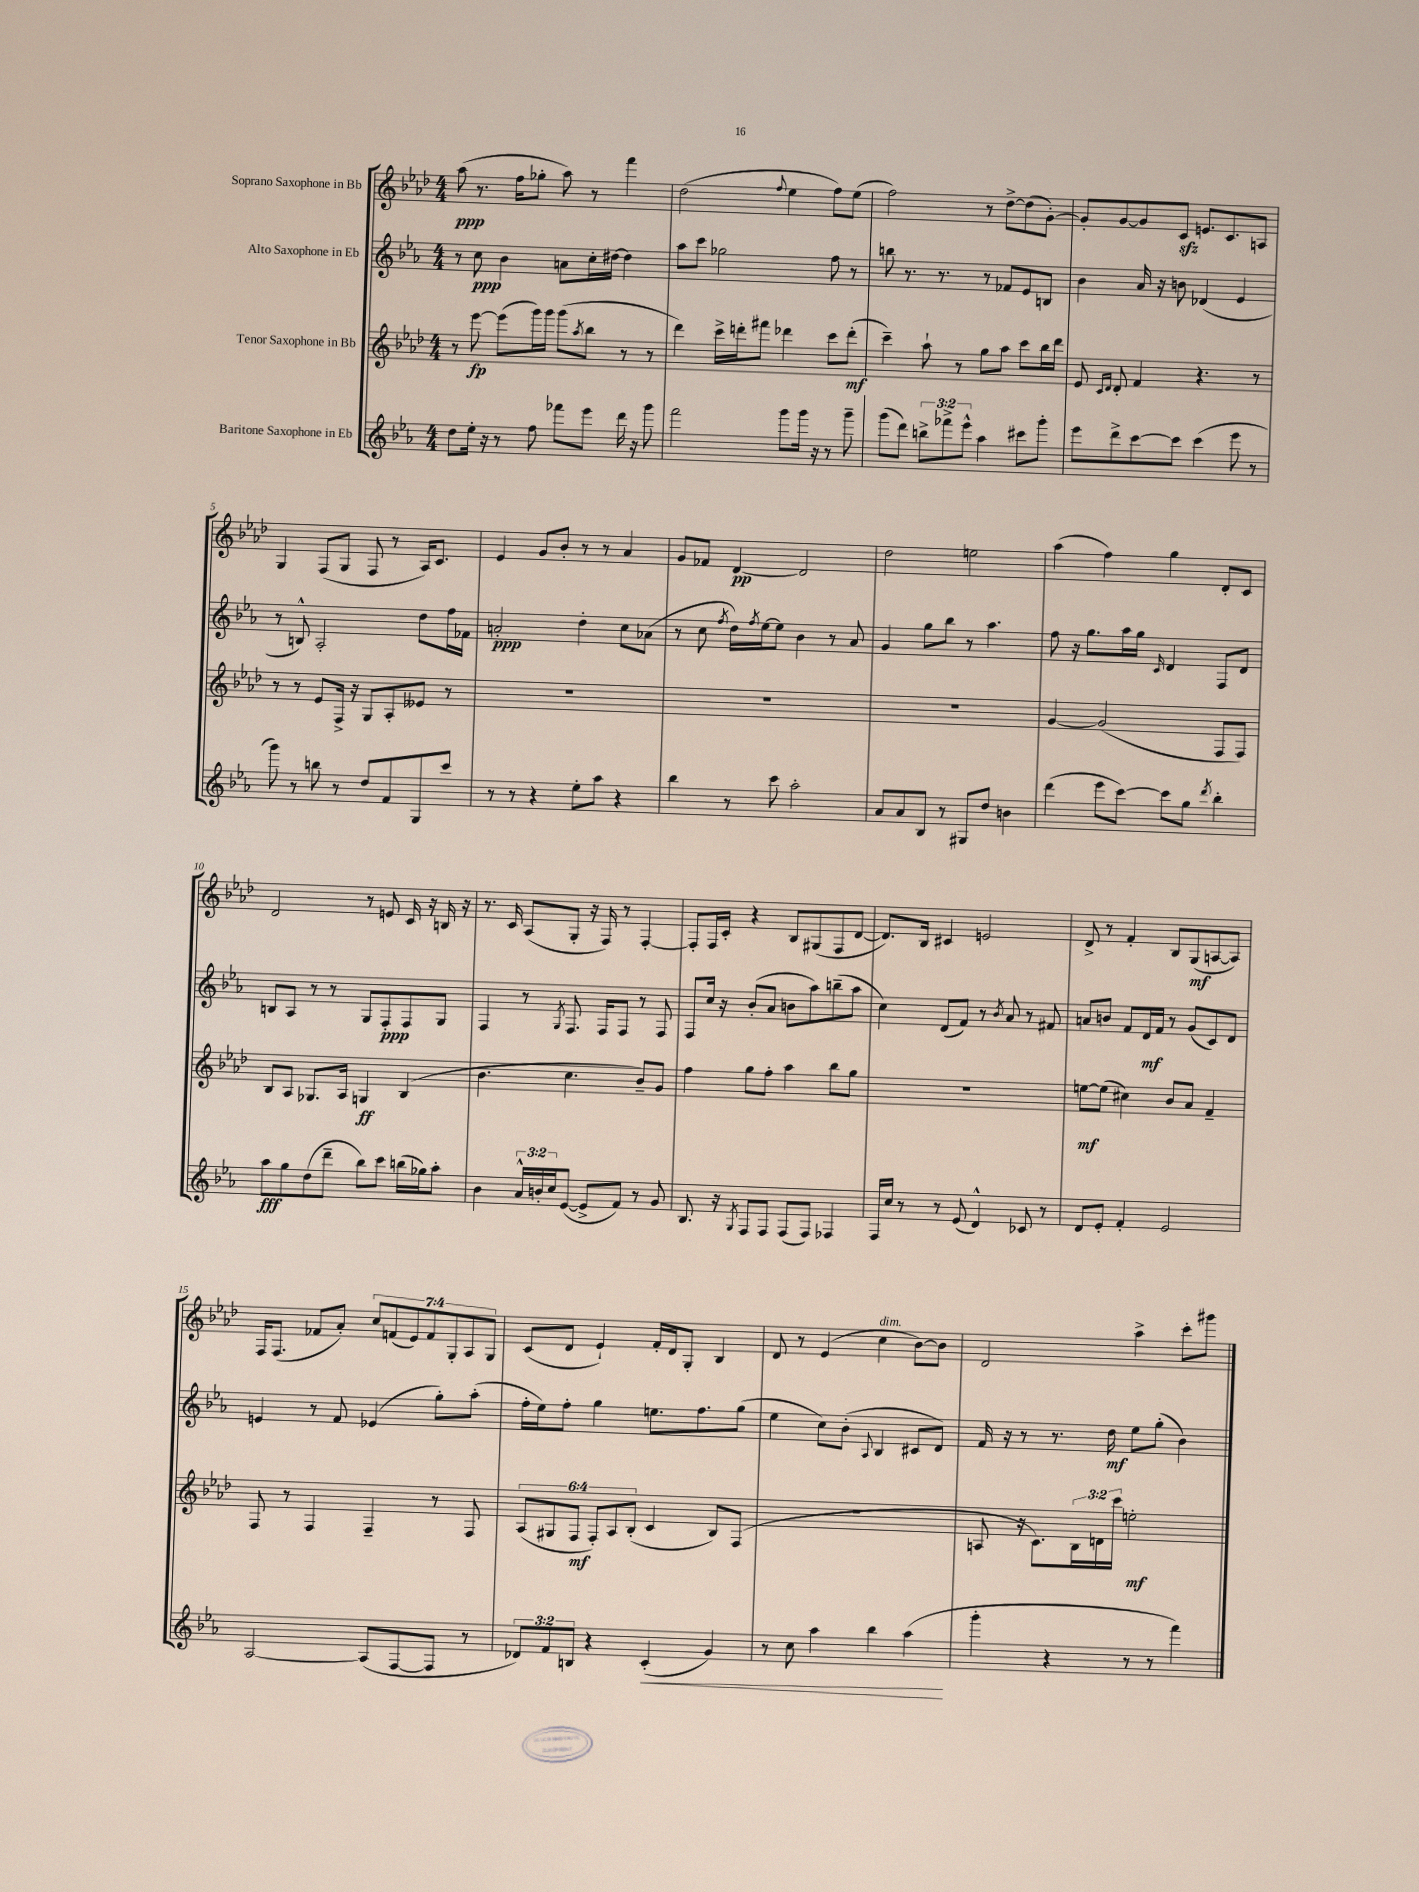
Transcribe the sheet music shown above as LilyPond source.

<<
\new StaffGroup <<
\new Staff = "s0" \with { instrumentName = "Soprano Saxophone in Bb" } {
    \clef treble \key aes \major \numericTimeSignature \time 4/4 \override Staff.TupletNumber.text = #tuplet-number::calc-fraction-text
    aes''8\ppp( r8. f''16 ges''8-. aes''8) r8 f'''4 |
    des''2( \appoggiatura { f''8 } ees''4 f''8) ees''8( |
    f''2) r8 des''8~-> des''8( g'8~-.) |
    g'8-. g'8~ g'8 c'8\sfz e'8. c'8. a8 |
    g4 f8( g8 f8 r8 aes16) c'8. |
    ees'4 g'8 bes'8-. r8 r8 aes'4 |
    g'8 fes'8 des'4~\pp des'2 |
    des''2 e''2 |
    aes''4( f''4) g''4 des'8-. c'8 |
    des'2 r8 e'8 c'16 r16 b16 r16 |
    r8. c'16 aes8( g8-. r16 f16) r8 f4~-. |
    f8-. f16 c'16-. r4 bes8 gis8( f8 des'8~ |
    des'8.) bes16 cis'4 e'2 |
    des'8-> r8 f'4-. bes8 g8\mf( a8~ a8) |
    f16 f8.( fes'8 aes'8-.) \tuplet 7/4 { c''8 f'8( ees'8) f'8 g8-. aes8 g8 } |
    c'8( des'8 ees'4-!) f'16-. des'16 g8-. bes4 |
    des'8 r8 ees'4( c''4^\markup { \italic "dim." } bes'8~) bes'8 |
    des'2 aes''4-> c'''8-. gis'''8 \bar "|." |
}
\new Staff = "s1" \with { instrumentName = "Alto Saxophone in Eb" } {
    \clef treble \key ees \major \numericTimeSignature \time 4/4
    r8 c''8\ppp bes'4 a'8 c''16-. dis''16~ dis''4 |
    aes''8 c'''8 ges''2 f''8 r8 |
    b''8 r8. r8. r8 fes'8 ees'8 b8 |
    bes'4 aes'16 r16 b'8 des'4( ees'4 |
    r8 b8-^) aes2-. d''8 f''16 fes'16 |
    a'2-.\ppp d''4-. c''8 aes'8( |
    r8 c''8 \acciaccatura { f''8 } d''16) \acciaccatura { f''8 } ees''16~ ees''8 bes'4 r8 aes'8 |
    g'4 g''8 bes''8 r8 aes''4. |
    f''8 r16 g''8. aes''16 g''16 \grace { c'16 } d'4 f8 d'8 |
    b8 aes8 r8 r8 g8 f8-.\ppp f8 g8 |
    f4 r8 \acciaccatura { g8 } f8. f16 f8 r8 f8 |
    f8 c''16 r16 bes'8-.( aes'8 b'8 aes''8) b''8--( aes''8 |
    c''4) d'8( f'8) r8 \acciaccatura { bes'8 } aes'8 r8 fis'8 |
    a'8 b'8 f'8 d'16\mf f'16 r8 g'8( c'8) d'8 |
    e'4 r8 f'8 ees'4( g''8-.) aes''8-.( |
    f''16-. ees''16) f''8-. g''4 e''8. f''8. g''8( |
    ees''4 c''8) bes'8-.( \appoggiatura { aes8 } bes4 cis'8 d'8) |
    f'16 r16 r8 r8. d''16\mf ees''8 g''8-.( bes'4) \bar "|." |
}
\new Staff = "s2" \with { instrumentName = "Tenor Saxophone in Bb" } {
    \clef treble \key aes \major \numericTimeSignature \time 4/4 \override Staff.TupletNumber.text = #tuplet-number::calc-fraction-text
    r8 ees'''8~\fp ees'''8( g'''16) g'''16 g'''8( \acciaccatura { aes''8 } bes''8 r8 r8 |
    des'''4) c'''16-> d'''16-. fis'''8 des'''4 c'''8 des'''8-.\mf( |
    c'''4--) aes''8-! r8 g''8 aes''8 c'''8 bes''16 des'''16 |
    ees'8 \grace { c'16 des'16 } des'8-. f'4 r4. r8 |
    r8 r8 ees'8 f16-> r16 g8 aes8-. eeses'8 r8 |
    R1 |
    R1 |
    R1 |
    g'4~ g'2( f8 f8) |
    bes8 aes8 ges8. aes16 g4\ff bes4( |
    bes'4. c''4. bes'8--) g'8 |
    f''4 g''8 f''8-. aes''4 bes''8 g''8 |
    R1 |
    e''8~\mf e''8( cis''4) bes'8 aes'8 f'4-- |
    f8 r8 f4 f4-- r8 f8 |
    \tuplet 6/4 { aes8( gis8 f8\mf f8-.) aes8 bes8-.( } c'4 bes8) f8( |
    R1 |
    a8 r16 c'8.) \tuplet 3/2 { bes16 d'16 c'''16 } e''2-.\mf \bar "|." |
}
\new Staff = "s3" \with { instrumentName = "Baritone Saxophone in Eb" } {
    \clef treble \key ees \major \numericTimeSignature \time 4/4 \override Staff.TupletNumber.text = #tuplet-number::calc-fraction-text
    d''8 ees''16-. r16 r8 f''8 fes'''8 ees'''8 d'''16 r16 g'''8 |
    f'''2 g'''8 g'''16 r16 r8 g'''8-- |
    g'''8( d'''8) \tuplet 3/2 { b''8-> fes'''8-> ees'''8-^ } aes''4 cis'''8 g'''8-. |
    ees'''8 d'''8-> c'''8~ c'''8 c'''4( ees'''8 r8 |
    g'''8) r8 b''8 r8 d''8 f'8 g8 c'''8 |
    r8 r8 r4 ees''8-. aes''8 r4 |
    bes''4 r8 c'''8 aes''2-. |
    aes'8 aes'8 bes8 r8 gis8 d''8 b'4 |
    d'''4( ees'''8 c'''8~) c'''8 g''8 \acciaccatura { d'''8 } bes''4-. |
    aes''8\fff g''8 d''8( d'''8-- bes''8) c'''8 b''16( ges''16) aes''8-. |
    bes'4 \tuplet 3/2 { aes'16-^ b'16-. c''16 } ees'8~( ees'8-> f'8) r8 g'8 |
    bes8. r16 \acciaccatura { g8 } f8 f8 f8( f8) fes4 |
    f16 c''16 r8 r8 ees'8( d'4-^) ces'8 r8 |
    d'8 ees'8-. f'4-. ees'2 |
    aes2~ aes8( f8~ f8 r8 |
    \tuplet 3/2 { des'8) f'8 b8 } r4 c'4-.\<( g'4) |
    r8 c''8 aes''4 bes''4 aes''4\!( |
    g'''4-. r4 r8 r8 f'''4) \bar "|." |
}
>>
>>
